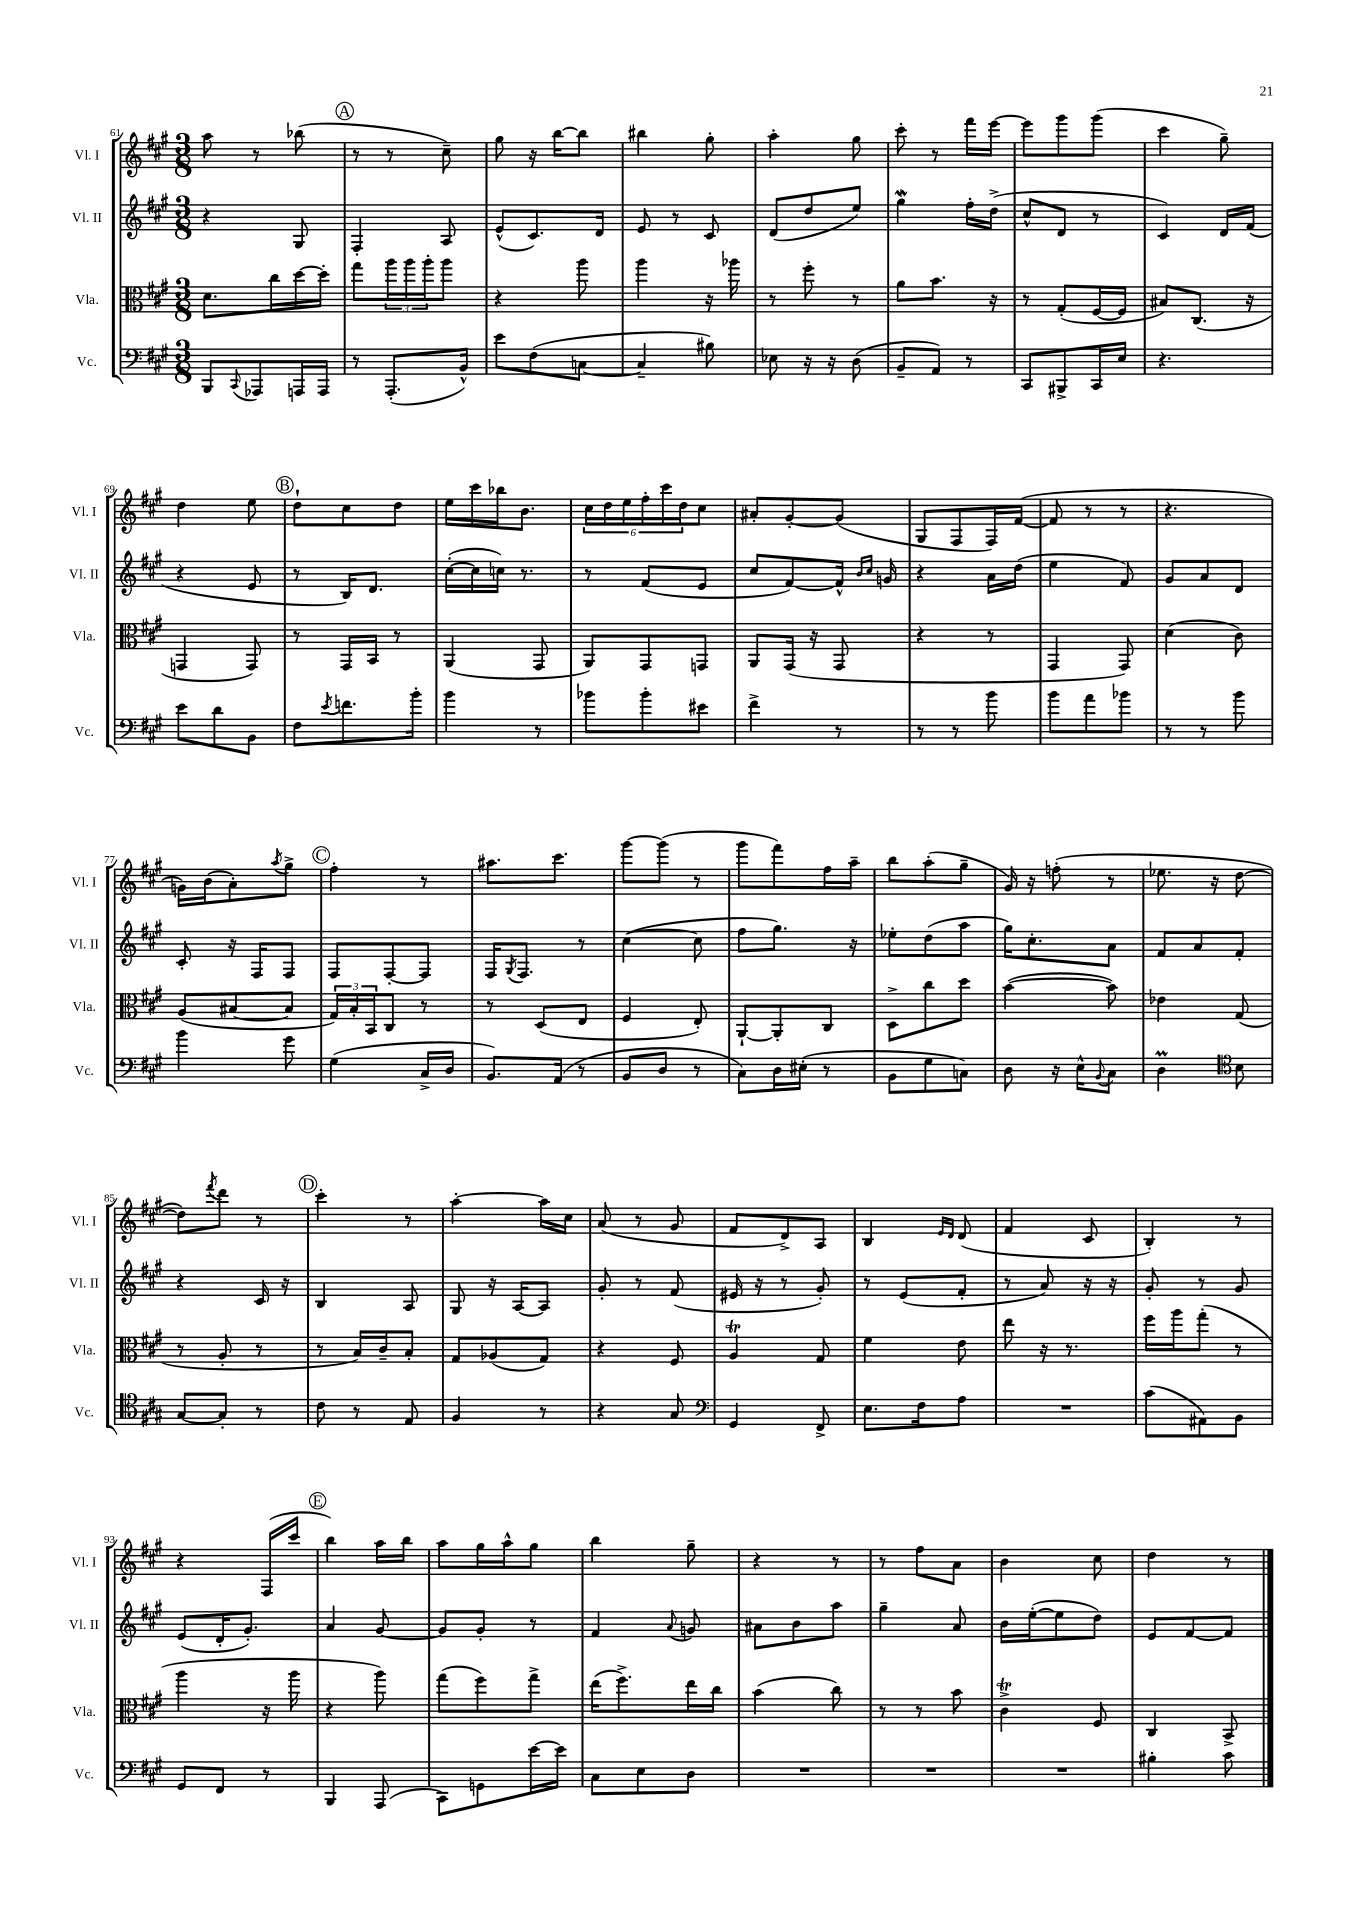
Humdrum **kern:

**kern	**kern	**kern	**kern
*part4	*part3	*part2	*part1
*staff4	*staff3	*staff2	*staff1
*I"Vc.	*I"Vla.	*I"Vl. II	*I"Vl. I
*I'Vc.	*I'Vla.	*I'Vl. II	*I'Vl. I
*clefF4	*clefC3	*clefG2	*clefG2
*k[f#c#g#]	*k[f#c#g#]	*k[f#c#g#]	*k[f#c#g#]
*M3/8	*M3/8	*M3/8	*M3/8
=61	=61	=61	=61
8BBB/L	8.d\L	4r	8aa\
8qqCC#/	.	.	.
8AAA-X/	.	.	8r
.	16cc#\L	.	.
16AAAn/L	[16dd\	8G#/	(8bb-X\
16AAA/JJ	16dd'\JJ]	.	.
!!LO:REH:place=s1:t=A
=62	=62	=62	=62
8r	8gg#\L	4F#'/	8r
(8.AAA'/L	24aa\L	.	8r
.	24aa\	.	.
.	24aa'\J	.	.
.	8aa\J	8A/	8cc#~\)
16BB^^/Jk)	.	.	.
=63	=63	=63	=63
8e\L	4r	(8e^^/L	8gg#\
(8F#\	.	8.c#/)	16r
.	.	.	[16bb\KL
[8Cn\J	8aa\	.	8bb\J]
.	.	16d/Jk	.
=64	=64	=64	=64
4C~/]	4aa\	8e/	4bb#X\
.	.	8r	.
8B#X\)	16r	8c#/	8gg#'\
.	16aa-X\	.	.
=65	=65	=65	=65
8E-X\	8r	(8d/L	4aa'\
16r	8ff#'\	8dd/	.
16r	.	.	.
(8D\	8r	8ee/J)	8gg#\
=66	=66	=66	=66
8BB~/L	8a\L	4gg#W\	8ccc#'\
8AA/J)	8.b\J	.	8r
8r	.	16ff#'\LL	16fff#\LL
.	16r	(16dd^\JJ	[16eee\JJ
=67	=67	=67	=67
8CC#/L	8r	8cc#^^/L	8eee\L]
8BBB#X^/	(8G#'/L	8d/J	8ggg#\
16CC#/L	[16F#/L	8r	(8ggg#\J
16E/JJ	16F#/JJ]	.	.
=68	=68	=68	=68
4.r	8B#X/L)	4c#/)	4ccc#\
.	(8.C#/J	.	.
.	.	16d/LL	8gg#~\)
.	16r	(16f#/JJ	.
!!LO:LB:g=z
=69	=69	=69	=69
8e\L	4GGn/	4r	4dd\
8d\	.	.	.
8BB\J	8GG/)	8e/	8ee\
!!LO:REH:place=s1:t=B
=70	=70	=70	=70
8F#\L	8r	8r	8dd`\L
8qe/	.	.	.
8.fn\	16GG#/LL	16B/KL)	8cc#\
.	16BB/JJ	8.d/J	.
.	8r	.	8dd\J
16b'\Jk	.	.	.
=71	=71	=71	=71
4b\	(4AA/	([16cc#'\LL	16ee\LL
.	.	16cc#\]	16ccc#\
.	.	16ccn\JJ)	16bb-X\J
.	.	8.r	8.b\J
8r	8GG#/	.	.
=72	=72	=72	=72
8b-X\L	8AA/L)	8r	24cc#\LL
.	.	.	24dd\
.	.	.	24ee\
8b-'\	8GG#/	(8f#/L	24ff#'\
.	.	.	24ccc#\
.	.	.	24dd\J
8e#X\J	8GGn/J	8e/J	8cc#\J
=73	=73	=73	=73
4f#^\	8AA/L	8cc#/L	8a#X'/L
.	(16GG#/Jk	[8f#/)	[8g#'/
.	16r	.	.
8r	8GG#/	16f#^^/Jk]	(8g#/J]
.	.	16qqb/LL	.
.	.	16qqcc#/JJ	.
.	.	16gn/	.
=74	=74	=74	=74
8r	4r	4r	8G#/L
8r	.	.	8F#/
8b\	8r	16a\LL	16F#/L)
.	.	(16dd\JJ	([16f#/JJ
=75	=75	=75	=75
8b\L	4GG#/	4ee\	8f#/]
8a\	.	.	8r
8b-X\J	8GG#/)	8f#/)	8r
=76	=76	=76	=76
8r	(4d\	8g#/L	4.r
8r	.	8a/	.
8b\	8c#\)	8d/J	.
!!LO:LB:g=z
=77	=77	=77	=77
4b\	(8A/L	8c#'/	16gn\LL)
.	.	.	(16b\J
.	[8B#X/	16r	8a'\)
.	.	16F#/KL	.
.	.	.	8qaa/
8g#\	8B#/J]	8F#/J	8gg#^\J
!!LO:REH:place=s1:t=C
=78	=78	=78	=78
(4G#\	24G#/LL)	8F#/L	4ff#'\
.	24B'/	.	.
.	24BB/J	.	.
.	8C#/J	[8F#'/	.
16C#^/LL	8r	8F#/J]	8r
16D/JJ	.	.	.
=79	=79	=79	=79
8.BB/L)	8r	16F#/KL	8.aa#X\L
.	.	8qG#/	.
.	.	8.F#/J	.
.	(8D/L	.	.
(16AA/Jk	.	.	8.ccc#\J
8r	8E/J	8r	.
=80	=80	=80	=80
8BB/L	4F#/	([4cc#\	[8ggg#\L
8D/J	.	.	(8ggg#\J]
8r	8E'/)	8cc#\]	8r
=81	=81	=81	=81
8C#\L)	[8AA`/L	8ff#\L	8ggg#\L
16D\L	8AA'/]	8.gg#\J)	8fff#\)
(16E#X'\JJ	.	.	.
8r	8C#/J	.	16ff#\L
.	.	16r	16aa~\JJ
=82	=82	=82	=82
8BB\L	8D^\L	8ee-X'\L	8bb\L
8G#\	8cc#\	(8dd\	(8aa'\
8Cn\J)	8dd\J	8aa\J	8gg#~\J
=83	=83	=83	=83
8D\	([4b\	16gg#\KL)	16g#/)
.	.	8.cc#'\	16r
16r	.	.	(8ffn'\
16E^^\KL	.	.	.
8qqBB/	.	.	.
8C#\J	8b\])	8a\J	8r
=84	=84	=84	=84
4DM\	4e-X\	8f#/L	8.ee-X\
.	.	8a/	.
.	.	.	16r
*clefC4	*	*	*
8B\	(8G#/	8f#'/J	[8dd\
!!LO:LB:g=z
=85	=85	=85	=85
[8G#/L	8r	4r	8dd\L])
.	.	.	8qfff#/
8G#'/J]	8A'/	.	8ddd\J
8r	8r	16c#/	8r
.	.	16r	.
!!LO:REH:place=s1:t=D
=86	=86	=86	=86
8c#\	8r	4B/	4ccc#'\
8r	16B/LL)	.	.
.	16c#~/J	.	.
8E/	8B'/J	8A/	8r
=87	=87	=87	=87
4F#/	8G#/L	8G#/	[4aa'\
.	(8A-X/	16r	.
.	.	[16A/KL	.
8r	8G#/J)	8A/J]	16aa\LL]
.	.	.	16cc#\JJ
=88	=88	=88	=88
4r	4r	8g#'/	(8a/
.	.	8r	8r
8G#/	8F#/	(8f#/	8g#/
=89	=89	=89	=89
*clefF4	*	*	*
4GG#/	4AT/	16e#X/	8f#/L
.	.	16r	.
.	.	8r	8d^/)
8FF#^/	8G#/	8g#'/)	8A/J
=90	=90	=90	=90
8.E\L	4f#\	8r	4B/
.	.	(8e/L	.
16F#\k	.	.	.
.	.	.	16qqe/LL
.	.	.	16qqd/JJ
8A\J	8e\	8f#'/J	(8d/
=91	=91	=91	=91
4.r	8ee\	8r	4f#/
.	16r	8a/)	.
.	8.r	.	.
.	.	16r	8c#/
.	.	16r	.
=92	=92	=92	=92
(8c#\L	16ff#\LL	8g#'/	4B'/)
.	16aa\J	.	.
8AA#X\)	(8gg#'\J	8r	.
8BB\J	8r	8g#/	8r
!!LO:LB:g=z
=93	=93	=93	=93
8GG#/L	4aa\	(8e/L	4r
8FF#/J	.	16d'/K	.
.	.	8.g#'/J)	.
8r	16r	.	(16F#/LL
.	16aa\	.	16ccc#/JJ
!!LO:REH:place=s1:t=E
=94	=94	=94	=94
4BBB/	4r	4a/	4bb\)
(8AAA/	8aa\)	[8g#/	16aa\LL
.	.	.	16bb\JJ
=95	=95	=95	=95
8CC#\L)	(8gg#\L	8g#/L]	8aa\L
8GGn\	8ff#\)	8g#'/J	16gg#\L
.	.	.	16aa^^\J
[16e\L	8gg#^\J	8r	8gg#\J
16e\JJ]	.	.	.
=96	=96	=96	=96
8C#\L	(16ee\KL	4f#/	4bb\
.	8.ff#^\)	.	.
8E\	.	.	.
.	.	8qqa/	.
8D\J	16ee\L	8gn/	8gg#~\
.	16cc#\JJ	.	.
=97	=97	=97	=97
4.r	(4b\	8a#X\L	4r
.	.	8b\	.
.	8cc#\)	8aa\J	8r
=98	=98	=98	=98
4.r	8r	4gg#~\	8r
.	8r	.	8ff#\L
.	8b\	8a/	8a\J
=99	=99	=99	=99
4.r	4c#t^\	16b\LL	4b\
.	.	([16ee'\J	.
.	.	8ee\]	.
.	8F#/	8dd\J)	8cc#\
=100	=100	=100	=100
4B#X'\	4C#/	8e/L	4dd\
.	.	[8f#/	.
8c#\	8BB^/	8f#/J]	8r
==	==	==	==
*-	*-	*-	*-
